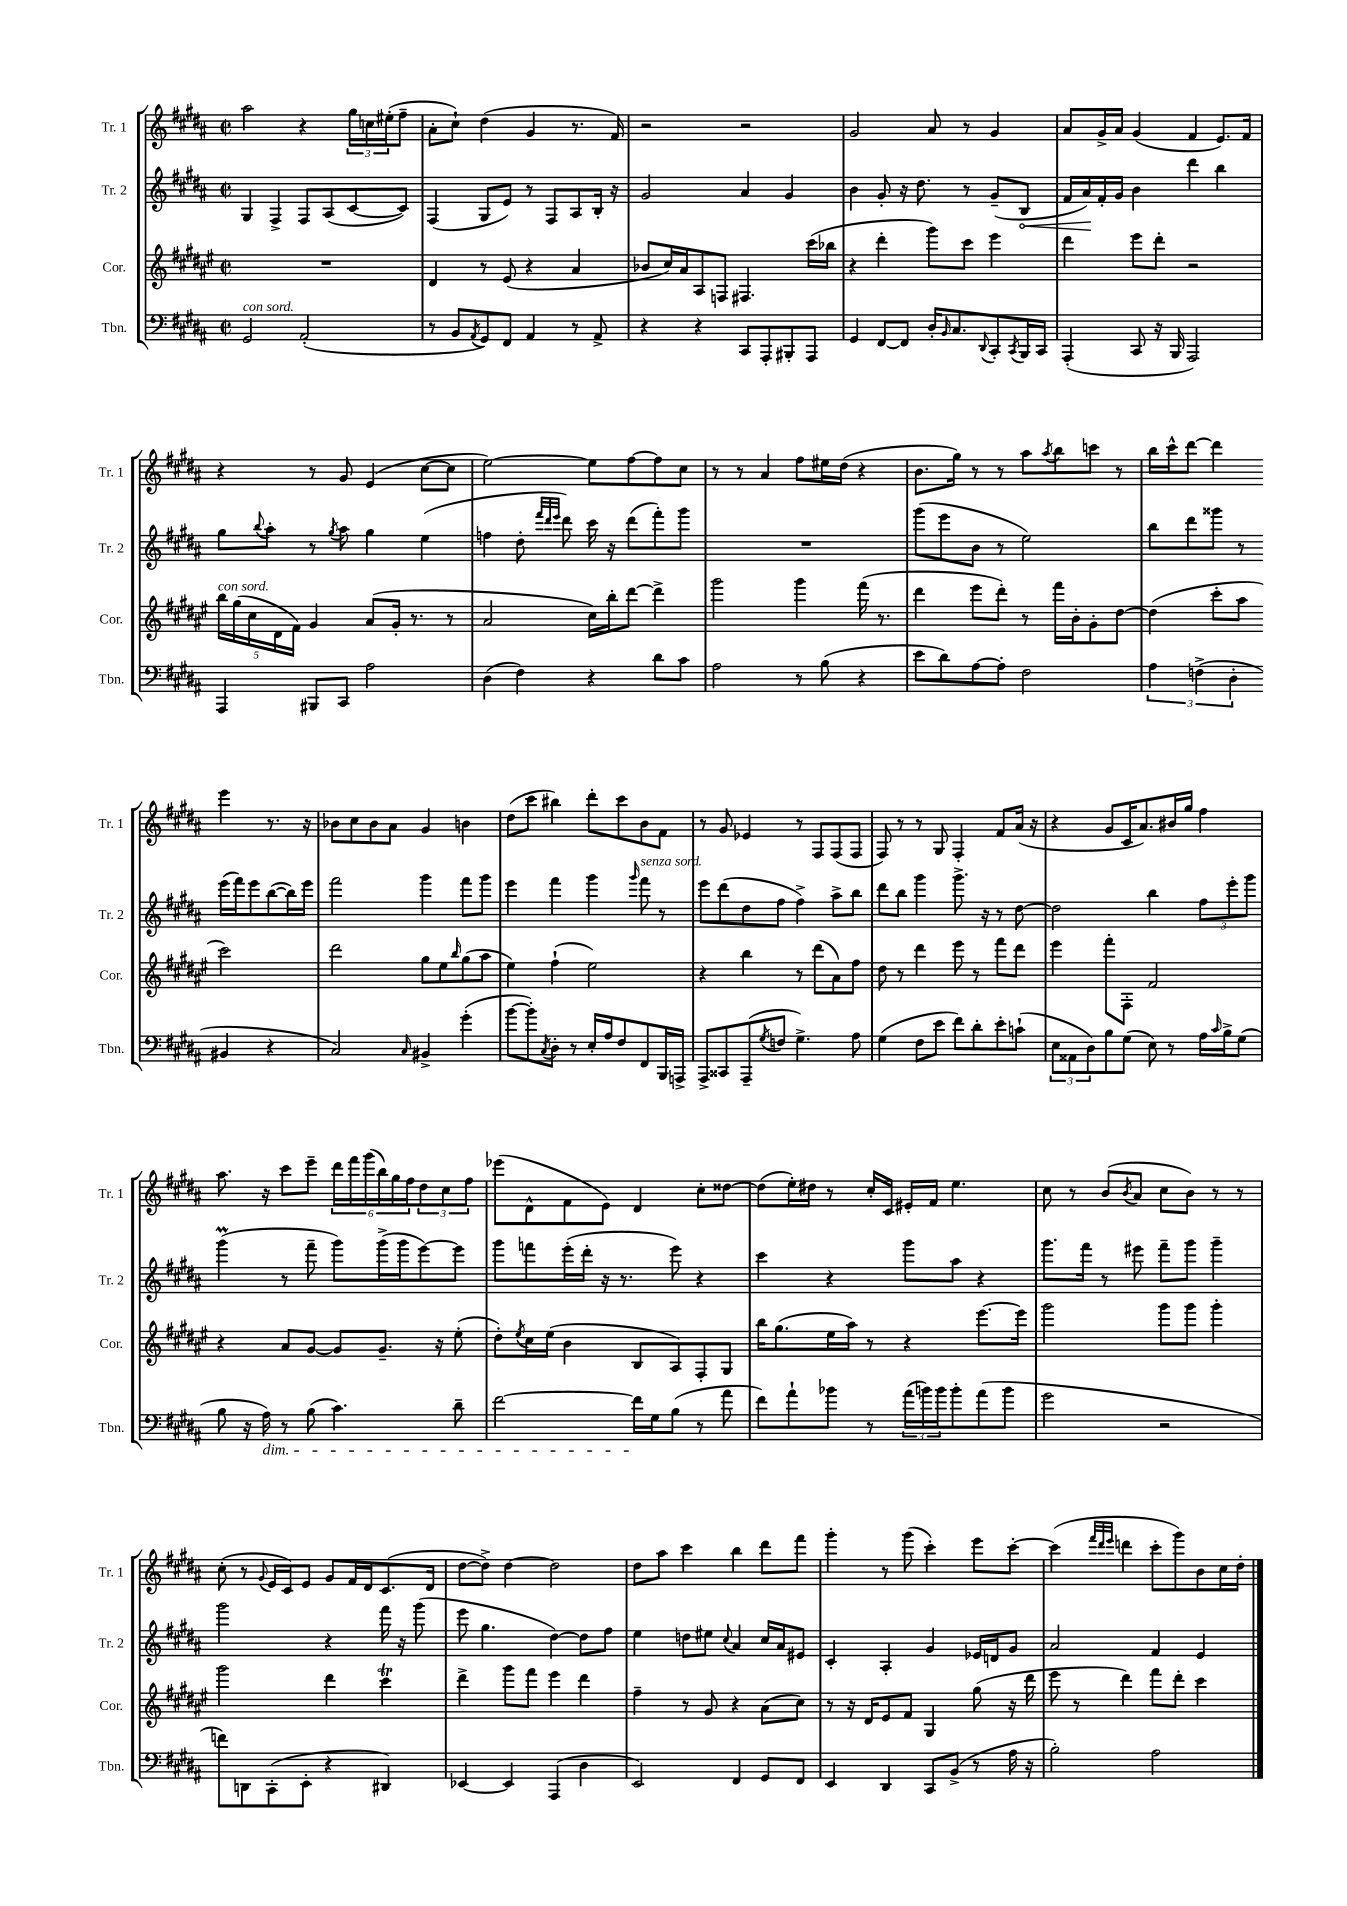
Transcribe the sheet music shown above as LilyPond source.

<<
\new StaffGroup <<
\new Staff = "s0" \with { instrumentName = "Tr. 1" shortInstrumentName = "Tr. 1" } {
    \clef treble \key b \major \defaultTimeSignature \time 2/2
    ais''2 r4 \tuplet 3/2 { gis''16 c''16 eis''16-.( } fis''8-- |
    ais'8-. cis''8-!) dis''4( gis'4 r8. fis'16) |
    r2 r2 |
    gis'2 ais'8 r8 gis'4 |
    ais'8 gis'16-> ais'16 gis'4( fis'4 e'8.) fis'16 |
    r4 r8 gis'8 e'4( cis''8~ cis''8 |
    e''2~) e''8 fis''8~ fis''8 cis''8 |
    r8 r8 ais'4 fis''8 eis''16 dis''16( r4 |
    b'8. gis''16) r8 r8 ais''8 \acciaccatura { ais''8 } b''8 c'''8 r8 |
    b''16 cis'''16-^ dis'''8~ dis'''4 e'''4 r8. r16 |
    bes'8 cis''8 bes'8 ais'8 gis'4 b'4 |
    dis''8( cis'''8 bis''4) dis'''8-. cis'''8 b'8 fis'8 |
    r8 gis'8 ees'4 r8 fis8 fis8( fis8 |
    fis8) r8 r8 gis8 fis4-. fis'8 ais'16( r16 |
    r4 gis'8 cis'16 ais'8.) bis'16 gis''16 fis''4 |
    ais''8. r16 cis'''8 e'''8-- \tuplet 6/4 { dis'''16 fis'''16 gis'''16( b''16) gis''16 fis''16 } \tuplet 3/2 { dis''8 cis''8 fis''8 } |
    ees'''8( dis'8-^ fis'8 e'8) dis'4 cis''8-. disis''8~ |
    disis''8( e''16-.) dis''16 r8 cis''16-. cis'16 eis'16-. fis'16 e''4. |
    cis''8 r8 b'8( \acciaccatura { b'8 } ais'8 cis''8 b'8) r8 r8 |
    cis''8-.( r8 \appoggiatura { gis'8 } e'16 cis'16) e'8 gis'8 fis'16 dis'16 cis'8.( dis'16 |
    dis''8~ dis''8->) dis''4~ dis''2 |
    dis''8 ais''8 cis'''4 b''4 dis'''8 fis'''8 |
    gis'''4-. r8 gis'''8( cis'''4-.) e'''8 cis'''8~-. |
    cis'''4( \grace { fis'''32 dis'''32 e'''32 } d'''4 cis'''8-. gis'''8) b'8 cis''16 dis''16-. \bar "|." |
}
\new Staff = "s1" \with { instrumentName = "Tr. 2" shortInstrumentName = "Tr. 2" } {
    \clef treble \key b \major \defaultTimeSignature \time 2/2
    gis4 fis4-> fis8 ais8( cis'8~ cis'8) |
    fis4( gis8 e'8) r8 fis8 ais8 b16-. r16 |
    gis'2 ais'4 gis'4 |
    b'4 gis'8-. r16 dis''8. r8 gis'8--( \once \override Hairpin.circled-tip = ##t b8\< |
    fis'16 ais'16\!) fis'16-. gis'16 b'4 dis'''4 b''4 |
    gis''8 \appoggiatura { b''8 } ais''8-. r8 \acciaccatura { gis''8 } ais''8 gis''4 e''4( |
    f''4 dis''8-. \grace { fis'''32 dis'''32 e'''32 } dis'''8) cis'''16 r16 dis'''8( fis'''8-.) gis'''8 |
    R1 |
    gis'''8( e'''8 b'8 r8 e''2) |
    b''8 dis'''8 gisis'''8 r8 e'''16( fis'''16) e'''8 b''8~( b''16) e'''16 |
    fis'''2 gis'''4 fis'''8 gis'''8 |
    e'''4 fis'''4 gis'''4 \grace { gis'''16 } fis'''8^\markup { \italic "senza sord." } r8 |
    e'''8 dis'''8( dis''8 fis''8 fis''4->) ais''8-> b''8 |
    dis'''8 b''8 gis'''4 gis'''8.-> r16 r8 dis''8~ |
    dis''2 b''4 \tuplet 3/2 { fis''8 e'''8-. gis'''8 } |
    gis'''4\prall( r8 fis'''8-- gis'''8) gis'''16->( gis'''16 e'''8~) e'''8 |
    gis'''8 f'''8 e'''16-.( dis'''16-. r16 r8. e'''8) r4 |
    cis'''4 r4 gis'''8 ais''8 r4 |
    gis'''8. fis'''16 r8 eis'''8 fis'''8-- gis'''8 gis'''4-- |
    gis'''2 r4 fis'''16 r16 gis'''8( |
    e'''8 gis''4. dis''4~) dis''8 fis''8 |
    e''4 d''8 eis''8 \appoggiatura { cis''8 } ais'4 cis''16 ais'16 eis'8 |
    cis'4-. ais4-. gis'4 ees'16 d'16 gis'8 |
    ais'2 fis'4 e'4 \bar "|." |
}
\new Staff = "s2" \with { instrumentName = "Cor." shortInstrumentName = "Cor." } {
    \clef treble \key fis \major \defaultTimeSignature \time 2/2
    R1 |
    dis'4 r8 eis'8( r4 ais'4 |
    bes'8 cis''16) ais'16 ais8 f8 fis4. cis'''16( bes''16 |
    r4 dis'''4-. gis'''8) cis'''8 eis'''4 |
    dis'''4 eis'''8 dis'''8-. r2 |
    \tuplet 5/4 { b''16^\markup { \italic "con sord." } gis''16( cis''16 dis'16 fis'16) } gis'4 ais'8( gis'16-. r8. r8 |
    ais'2 cis''16) b''16-. dis'''8~ dis'''4-> |
    gis'''2 gis'''4 fis'''16( r8. |
    dis'''4 eis'''8 dis'''8-.) r8 fis'''16 b'16-. gis'8-. dis''8~ |
    dis''4( cis'''8-. ais''8 cis'''2) |
    dis'''2 gis''8 eis''8 \grace { b''16 } gis''8( ais''8 |
    eis''4) fis''4-!( eis''2) |
    r4 b''4 r8 dis'''8( ais'8) fis''8 |
    dis''8 r8 dis'''4 eis'''8 r8 fis'''8 dis'''8 |
    eis'''4 fis'''8-. fis8-. fis'2 |
    r4 ais'8 gis'8~ gis'8 gis'8.-- r16 eis''8-.( |
    dis''8-.) \acciaccatura { eis''8 } cis''16 eis''16( b'4 b8 ais8) fis8-. gis8 |
    b''16 gis''8.( eis''16 ais''16) r8 r4 eis'''8.~ eis'''16 |
    gis'''2 gis'''8 gis'''8 gis'''4-. |
    gis'''2 dis'''4 cis'''4\trill |
    dis'''4-> gis'''8 fis'''8 eis'''4 dis'''4 |
    fis''4-- r8 gis'8 r4 ais'8( cis''8) |
    r8 r16 dis'16 eis'8 fis'8 gis4 gis''8( r16 dis'''16 |
    eis'''8 r8 dis'''4) fis'''8 dis'''8-. cis'''4 \bar "|." |
}
\new Staff = "s3" \with { instrumentName = "Tbn." shortInstrumentName = "Tbn." } {
    \clef bass \key b \major \defaultTimeSignature \time 2/2
    gis,2^\markup { \italic "con sord." } ais,2-.( |
    r8 b,8 \acciaccatura { ais,8 } gis,8) fis,8 ais,4 r8 ais,8-> |
    r4 r4 cis,8 ais,,8-. bis,,8-. ais,,8 |
    gis,4 fis,8~ fis,8 dis16-. \grace { b,16 } cis8. \appoggiatura { dis,8 } cis,8-. \acciaccatura { cis,8 } b,,16 cis,16 |
    ais,,4-.( cis,8 r16 b,,16 ais,,2) |
    ais,,4 bis,,8 cis,8 ais2 |
    dis4( fis4) r4 dis'8 cis'8 |
    ais2 r8 b8( r4 |
    e'8 dis'8) ais8~ ais8-. fis2 |
    \tuplet 3/2 { ais4 f4->( dis4-. } bis,4 r4 |
    cis2) \grace { cis16 } bis,4-> gis'4-.( |
    b'8~ b'8-.) \acciaccatura { cis8 } dis8-. r8 e16-. ais16 fis8 fis,8 b,,16 a,,16-> |
    ais,,8-> cisis,8 ais,,8--( \acciaccatura { gis8 } f8 gis4.->) ais8 |
    gis4( fis8 e'8 fis'8) dis'8-. e'8-. c'8-!( |
    \tuplet 3/2 { e8 aisis,8 dis8) } b8 gis8( e8) r8 ais16 \grace { cis'16 } b16-> gis8( |
    b8 r16 ais16\dim) r8 b8( cis'4.) dis'8-- |
    fis'2~ fis'16\! gis16 b8( r8 ais'8 |
    fis'8) ais'8-! bes'8 r8 \tuplet 3/2 { ais'16( b'16) b'16 } b'8-. ais'8( b'8 |
    gis'2 r2 |
    f'8) d,8 cis,8-.( e,8-. r4 dis,4) |
    ees,4~ ees,4 ais,,4( dis4 |
    e,2) fis,4 gis,8 fis,8 |
    e,4 dis,4 cis,8 b,8->( r8 ais16 r16 |
    b2-.) ais2 \bar "|." |
}
>>
>>
\layout { \context { \Score \remove "Bar_number_engraver" } }
